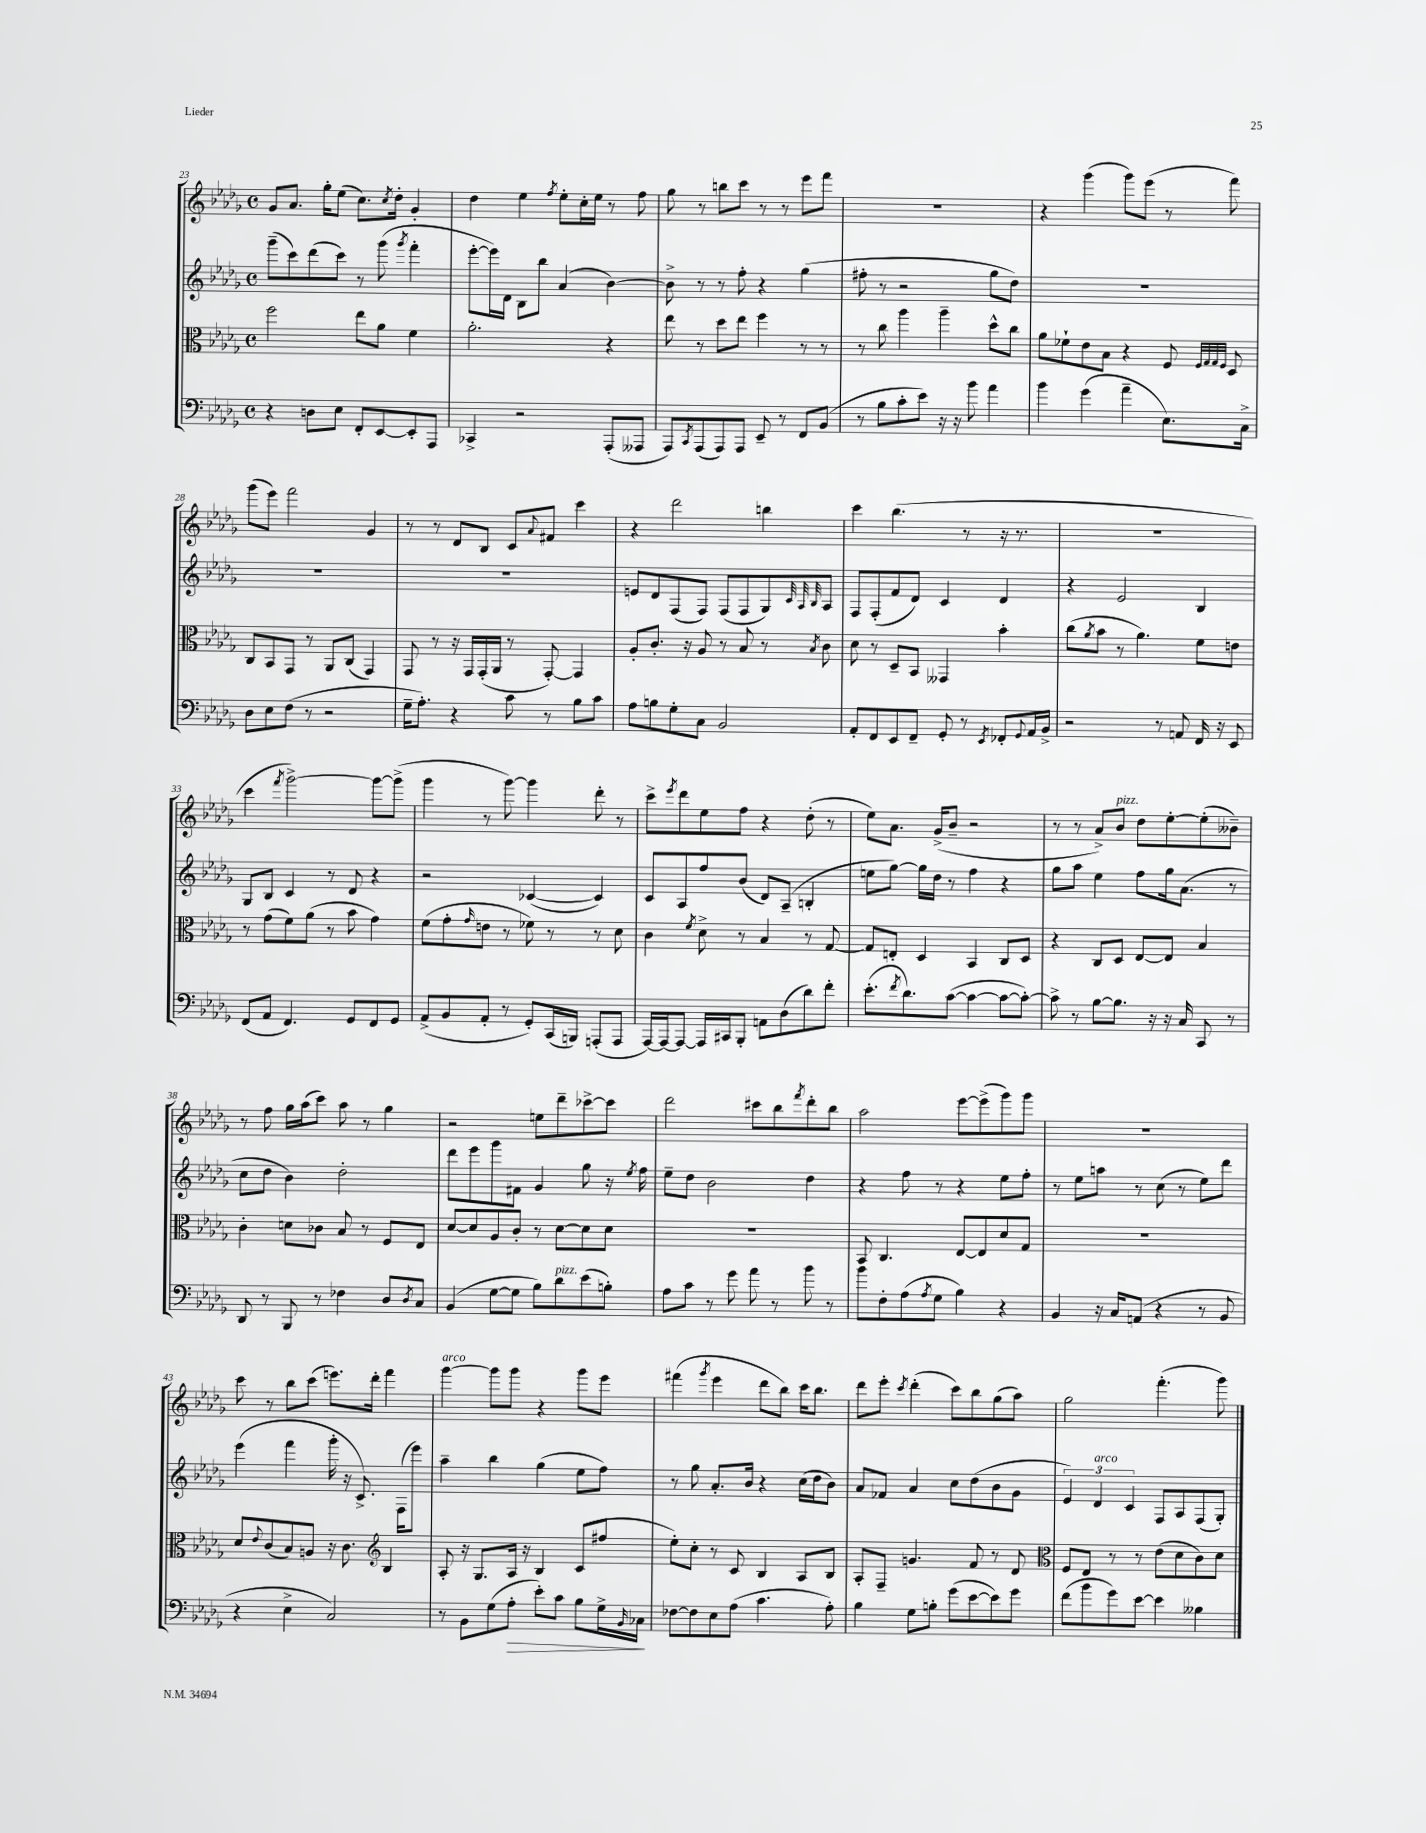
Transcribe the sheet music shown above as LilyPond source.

<<
\new StaffGroup <<
\new Staff = "s0" {
    \clef treble \key des \major \defaultTimeSignature \time 4/4
    ges'8 aes'8. ges''16-. ees''8( c''8.) \acciaccatura { c''8 } des''16-. ges'4-. |
    des''4 ees''4 \acciaccatura { f''8 } ees''8-. c''16-. ees''16 r8 f''8 |
    ges''8 r8 b''8 c'''8 r8 r8 ees'''8 f'''8 |
    R1 |
    r4 ges'''4( ges'''8) ees'''8( r8 f'''8) |
    ges'''8( ees'''8) f'''2 ges'4 |
    r8 r8 des'8 bes8 c'8 \appoggiatura { aes'8 } fis'8 c'''4 |
    r4 des'''2 b''4 |
    c'''4 bes''4.( r8 r16 r8. |
    R1 |
    c'''4 \acciaccatura { f'''8 } ges'''2~->) ges'''8~ ges'''8->( |
    ges'''4 r8 ges'''8~) ges'''4 des'''8-. r8 |
    c'''8-> \acciaccatura { ees'''8 } des'''8 ees''8 f''8 r4 des''8-.( r8 |
    ees''8) aes'8. ges'16->( bes'8-- r2 |
    r8 r8 aes'8->) bes'8^\markup { \italic "pizz." } des''8 ees''8~-. ees''8-.( beses'8--) |
    r8 f''8 ges''16 aes''16( c'''8) aes''8 r8 ges''4 |
    r2 e''8 des'''8-- ces'''8~-> ces'''8 |
    des'''2 cis'''8 bes''8 \acciaccatura { f'''8 } des'''8-. bes''8 |
    aes''2 ees'''8~ ees'''8->( ges'''8) ges'''8 |
    R1 |
    c'''8 r8 bes''8 c'''8( e'''8.) des'''16-. f'''4 |
    ges'''4~^\markup { \italic "arco" } ges'''8 ges'''8 r4 ges'''8 ees'''8 |
    fis'''4( \acciaccatura { ges'''8 } ees'''4 des'''8 bes''8) c'''16 bes''8. |
    des'''8 ees'''8-. \acciaccatura { c'''8 } des'''4-.( c'''8) bes''8 ges''8( aes''8) |
    ges''2 f'''4.-.( ges'''8) \bar "|." |
}
\new Staff = "s1" {
    \clef treble \key des \major \defaultTimeSignature \time 4/4
    ges'''8--( c'''8) des'''8( c'''8) r8 ges'''8( \acciaccatura { ges'''8 } f'''4-. |
    ees'''8~-. ees'''16) des'16 bes8 bes''8 aes'4( bes'4~) |
    bes'8-> r8 r8 f''8-. r4 ges''4( |
    fis''8-. r8 r2 ges''8 des''8) |
    R1 |
    R1 |
    R1 |
    e'8 des'8 f8( f8) f8( f8 ges8) \grace { c'32 aes32 bes32 } aes8 |
    f8 f8-.( f'8 des'8) c'4 des'4 |
    r4 ees'2 bes4 |
    ges8 bes8 c'4 r8 des'8 r4 |
    r2 ces'4~( ces'4) |
    c'8 aes8 f''8 bes'8( des'8) aes8--( b4-. |
    e''8 ges''8~) ges''16 des''16 r8 f''4 r4 |
    ges''8 aes''8 ees''4 f''8 ges''16 aes'8.( r8 |
    c''8 des''8 bes'4) des''2-. |
    des'''8 ees'''8 ges'''8 fis'8 ges'4 ges''8 r16 \acciaccatura { ees''8 } f''16 |
    ees''8-- des''8 bes'2 des''4 |
    r4 f''8 r8 r4 ees''8 f''8-. |
    r8 ees''8 a''8 r8 c''8( r8 ees''8) des'''8 |
    ees'''4( f'''4 ges'''16-. r16 c'8.->) f16( ees'''8) |
    aes''4-- bes''4 ges''4( ees''8 f''8) |
    r8 ges''8 aes'8.-. bes'16 r4 c''16( des''16 bes'8) |
    aes'8 fes'8 aes'4 c''8 des''8( bes'8 ges'8 |
    \tuplet 3/2 { ees'4) des'4^\markup { \italic "arco" } c'4 } f8 aes8 f8( ges8-.) \bar "|." |
}
\new Staff = "s2" {
    \clef alto \key des \major \defaultTimeSignature \time 4/4
    f''2 ees''8 aes'8 f'4 |
    aes'2.-. r4 |
    ees''8 r8 des''8 ees''8 f''4 r8 r8 |
    r8 c''8 aes''4 aes''4-- des''8-^ c''8 |
    aes'8 fes'8-! ees'8 bes8 r4 f8 \grace { f32 ges32 ges32 f32 } des8 |
    c8 bes,8 ges,8 r8 aes,8 c8( ges,4) |
    ges,8 r8 r16 ges,16 ges,16-.( aes,16 r8 ges,8~-.) ges,4 |
    aes8-. c'8.-. r16 aes8 r8 bes8 r8 \acciaccatura { bes8 } c'8 |
    des'8 r8 des8-- bes,8 geses,4 bes'4-. |
    c''8( \acciaccatura { aes'8 } bes'8 r8 aes'4.) f'8 e'8 |
    r8 ges'8( f'8) aes'8( r8 bes'8 ges'4) |
    f'8( ges'8-. \grace { ges'16 } e'8 r8 fes'8) r8 r8 des'8 |
    c'4 \acciaccatura { f'8 } des'8-> r8 bes4 r8 ges8~ |
    ges8 e8-. des4 bes,4 c8 des8 |
    r4 c8 des8 ees8~ ees8 bes4 |
    c'4-. d'8 ces'8 bes8 r8 f8 ees8 |
    des'8~ des'8 aes8 c'8-. r8 des'8~ des'8 des'8 |
    R1 |
    bes,8 c4. ees8~ ees8 des'8 ges8 |
    R1 |
    des'8 \appoggiatura { ees'8 } c'8( bes8) a8 r16 c'8. \clef treble bes4 |
    aes8-. r16 ges8. aes16 r16 bes4 c'8( fis''8 |
    ees''8-.) c''8-. r8 c'8 bes4 aes8 bes8 |
    aes8-. f8-- g'4. f'8 r8 des'8 |
    \clef alto f8 ees8 r8 r8 ees'8( des'8 c'8) des'8 \bar "|." |
}
\new Staff = "s3" {
    \clef bass \key des \major \defaultTimeSignature \time 4/4
    r4 d8 ees8 f,8-. ees,8~ ees,8-. aes,,8 |
    ces,4-> r2 aes,,8-.( aeses,,8 |
    aes,,8) \acciaccatura { c,8 } aes,,8( aes,,8) aes,,8 ees,8-- r8 f,8 bes,8( |
    r8 bes8 c'8-. ees'8) r16 r16 bes'8 aes'4 |
    bes'4 ges'4( aes'4-- ees8.) c16-> |
    des8 ees8 f8( r8 r2 |
    ges16-- aes8.-.) r4 c'8 r8 bes8 c'8 |
    aes8 b8 ges8-. c8 bes,2 |
    aes,8-. f,8 ees,8 f,8-- ges,8-. r8 \acciaccatura { ees,8 } fes,8-. \appoggiatura { ges,8 } aes,16 bes,16-> |
    r2 r8 a,8 f,16 r16 ees,8 |
    f,8( aes,8 f,4.) ges,8 f,8 ges,8 |
    aes,8->( bes,8 aes,8-. r8 ges,8-.) c,16( b,,16) a,,8-.( a,,8 |
    aes,,16~) aes,,16~ aes,,8~ aes,,16 cis,16 bes,,8-. a,8 des8( des'8) f'8-. |
    ees'8.-.( \acciaccatura { f'8 } des'8.) c'8~( c'4~ c'8~ c'8~-.) |
    c'8-> r8 bes8~ bes8. r16 r16 c16 c,8 r8 |
    des,8 r8 bes,,8 r8 fes4 des8 \acciaccatura { des8 } c8 |
    bes,4( ges8~ ges8 bes8) des'8^\markup { \italic "pizz." } ees'8( b8-.) |
    aes8 c'8 r8 ges'8 aes'8 r8 bes'8 r8 |
    bes'8 f8-. aes8( \acciaccatura { aes8 } ges8 bes4) r4 |
    bes,4 r16 c16 a,8( r4 r8 bes,8 |
    r4 ees4-> c2) |
    r8 bes,8 ges8( aes8-.\> ees'8-.) c'8 bes8 ges16-> \grace { bes,16 } ces16\! |
    fes8~ fes8 ees8 aes8( c'4. aes8-.) |
    bes4 ges8 b8-. ges'8( ees'8~ ees'8) ges'8 |
    f'8( bes'8 ges'8) ees'8~ ees'4 beses4 \bar "|." |
}
>>
>>
\layout { \context { \Score currentBarNumber = #23 } }
